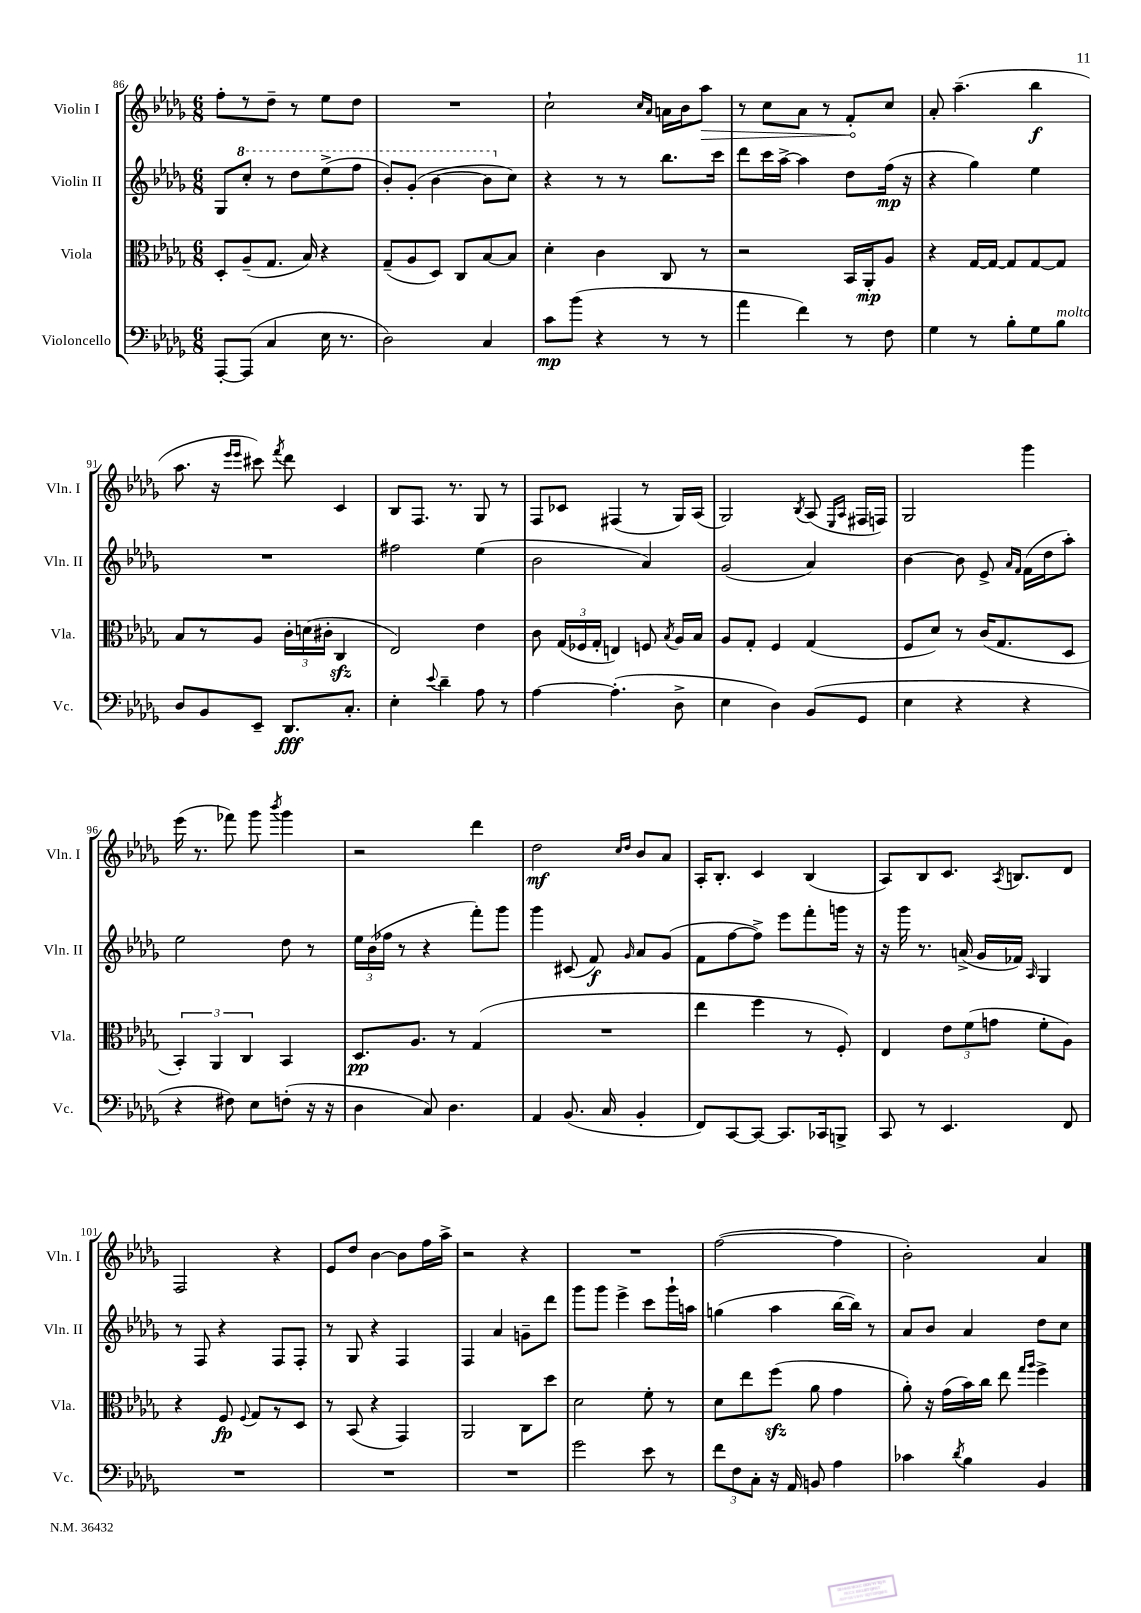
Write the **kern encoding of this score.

**kern	**kern	**kern	**kern
*staff4	*staff3	*staff2	*staff1
*clefF4	*clefC3	*clefG2	*clefG2
*k[b-e-a-d-g-]	*k[b-e-a-d-g-]	*k[b-e-a-d-g-]	*k[b-e-a-d-g-]
*M6/8	*M6/8	*M6/8	*M6/8
[8AAA-'/L	8D-'/L	8G-/L	8ff'\L
(8AAA-/]J	(8A-~/	8ccc'/J	8r
4C/	8.G-/J	8r	8dd-~\J
.	.	8ddd-\L	8r
.	16B-/)	.	.
16E-\	4r	(8eee-^\	8ee-\L
8.r	.	.	.
.	.	8fff\J	8dd-\J
=	=	=	=
2D-\)	(8G-~/L	8bb-'/L)	2.r
.	8A-/	(8gg-'/J	.
.	8D-/J)	[4bb-\	.
.	8C/L	.	.
4C/	[8B-/	8bb-\]L	.
.	8B-/]J	8cc\J)	.
=	=	=	=
8c\L	4d-'\	4r	2cc`\
(8b-\J	.	.	.
4r	4c\	8r	.
.	.	8r	.
.	.	.	16qqcc/LL
.	.	.	16qqa-/JJ
8r	8C/	8.bb-\L	16a\LL
.	.	.	16b-\J
8r	8r	.	8aa-\J
.	.	16ccc\Jk	.
=	=	=	=
4a-\	2r	8ddd-\L	8r
.	.	16ccc\L	8cc\L
.	.	[16aa-^\JJ	.
4f\)	.	4aa-\]	8a-\J
.	.	.	8r
8r	16BB-/LL	8dd-\L	8f'/L
.	16AA-'/J	.	.
8F\	8A-/J	(16ff\Jk	8cc/J
.	.	16r	.
=	=	=	=
4G-\	4r	4r	8a-'/
.	.	.	(4.aa-~\
8r	[16G-/LL	4gg-\)	.
.	16G-/_JJ	.	.
8B-'\L	8G-/]L	.	.
8G-\	[8G-/	4ee-\	4bb-\
8B-\J	8G-/]J	.	.
=	=	=	=
8D-/L	8B-/L	2.r	8.aa-\
8BB-/	8r	.	.
.	.	.	16r
.	.	.	16qqeee-/LL
.	.	.	16qqeee-/JJ
8EE-~/J	8A-/J	.	8ccc#\)
.	.	.	8qfff/
8.DD-/L	24c'\LL	.	8ddd-\
.	(24d\	.	.
.	24c#'\JJ	.	.
.	4C/	.	4c/
8.C'/J	.	.	.
=	=	=	=
4E-'\	2E-/)	2ff#\	8B-/L
.	.	.	8.F/J
8qqe-/	.	.	.
4d-~\	.	.	.
.	.	.	8.r
8A-\	4e-\	(4ee-\	8G-/
8r	.	.	8r
=	=	=	=
[4A-\	8c\	2b-\	8F/L
.	(24G-/LL	.	8c-/J
.	24F-/	.	.
.	24G-'/JJ	.	.
(4.A-'\]	4E/)	.	(4F#/
.	8F/	4a-/)	8r
.	8qB-/	.	.
8D-^\	16A-/LL	.	16G-/LL)
.	16B-/JJ	.	(16A-/JJ
=	=	=	=
4E-\	8A-/L	(2g-/	2G-/)
.	8G-'/J	.	.
4D-\)	4F/	.	.
.	.	.	8qB-/
(8BB-/L	(4G-/	4a-/)	(8A-/
.	.	.	16qqE-/LL
.	.	.	16qqA-/JJ
8GG-/J	.	.	16F#/LL
.	.	.	16F/JJ)
=	=	=	=
4E-\	8F/L	[4b-\	2G-/
.	8d-/J)	.	.
4r	8r	8b-\]	.
.	(16c/LK	8e-^/	.
.	8.G-/	.	.
.	.	16qqa-/LL	.
.	.	16qqf/JJ	.
4r	.	(16f\LL	4ggg-\
.	.	16dd-\J	.
.	8D-/J	8aa-'\J)	.
=	=	=	=
4r	6BB-'/)	2ee-\	(16eee-\
.	.	.	8.r
.	6AA-/	.	.
8F#\)	.	.	8fff-\)
.	6C/	.	.
8E-\L	.	.	8ggg-\
.	.	.	8qbbb-/
(8F'\J	4BB-/	8dd-\	4ggg-\
16r	.	8r	.
16r	.	.	.
=	=	=	=
4D-\	8.D-/L	24ee-\LL	2r
.	.	(24b-\	.
.	.	24ff-\JJ	.
.	.	8r	.
.	8.A-/J	.	.
8C/)	.	4r	.
4.D-\	8r	.	.
.	(4G-/	8fff'\L)	4ddd-\
.	.	8ggg-\J	.
=	=	=	=
4AA-/	2.r	4ggg-\	2dd-\
(8.BB-/	.	(8c#/	.
.	.	8f/)	.
16C/	.	.	.
.	.	.	16qqcc/LL
.	.	16qqg-/	16qqdd-/JJ
4BB-'/	.	8a-/L	8b-/L
.	.	(8g-/J	8a-/J
=	=	=	=
8FF/L)	4ee-\	8f\L	16A-'/LK
.	.	.	8.B-'/J
[8CC/	.	[8ff\	.
8CC/_J	4ff\	8ff^\]J)	4c/
8.CC/]L	.	8eee-\L	.
.	8r	8fff'\	(4B-/
16CC-/k	.	.	.
8BBB^/J	8F'/)	16ggg\Jk	.
.	.	16r	.
=	=	=	=
8CC/	4E-/	16r	8A-/L)
.	.	16ggg-\	.
8r	.	8.r	8B-/
4.EE-/	12e-\L	.	8.c/J
.	.	(16a^/	.
.	(12f\	.	.
.	.	16g-/LL	.
.	12g\J	.	.
.	.	.	8qA-/
.	.	16f-/JJ)	8.B/L
.	.	16qqA-/	.
.	8f'\L	4G-/	.
8FF/	8A-\J)	.	8d-/J
=	=	=	=
2.r	4r	8r	2F/
.	.	8F/	.
.	8F/	4r	.
.	8qqF/	.	.
.	8G-/L	.	.
.	8r	8F/L	4r
.	8D-/J	8F'/J	.
=	=	=	=
2.r	8r	8r	8e-/L
.	(8BB-/	8G-/	8dd-/J
.	4r	4r	[4b-\
.	4GG-/)	4F/	8b-\]L
.	.	.	16ff\L
.	.	.	16aa-^\JJ
=	=	=	=
2.r	2AA-/	4F/	2r
.	.	4a-/	.
.	8C\L	8g~\L	4r
.	8dd-\J	8ddd-\J	.
=	=	=	=
2g-\	2d-\	8ggg-\L	2.r
.	.	8ggg-\J	.
.	.	4eee-^\	.
8e-\	8f'\	8ccc\L	.
8r	8r	16ggg-`\L	.
.	.	16aa\JJ	.
=	=	=	=
12f\L	8d-\L	(4gg\	([2ff\
12F\	.	.	.
.	8ee-\	.	.
12C'\J	.	.	.
16r	(8ff\J	4aa-\	.
16AA-/	.	.	.
8BB/	8a-\	.	.
4A-\	4g-\	[16bb-\LL	4ff\]
.	.	16bb-\]JJ)	.
.	.	8r	.
=	=	=	=
4c-\	8a-'\)	8a-/L	2b-'\)
.	16r	8b-/J	.
.	(16g-\LL	.	.
8qd-/	.	.	.
4B-\	16b-\)	4a-/	.
.	16cc\JJ	.	.
.	8ee-\	.	.
.	16qqgg-/LL	.	.
.	16qqaa-/JJ	.	.
4BB-/	4ff^\	8dd-\L	4a-/
.	.	8cc\J	.
==	==	==	==
*-	*-	*-	*-
